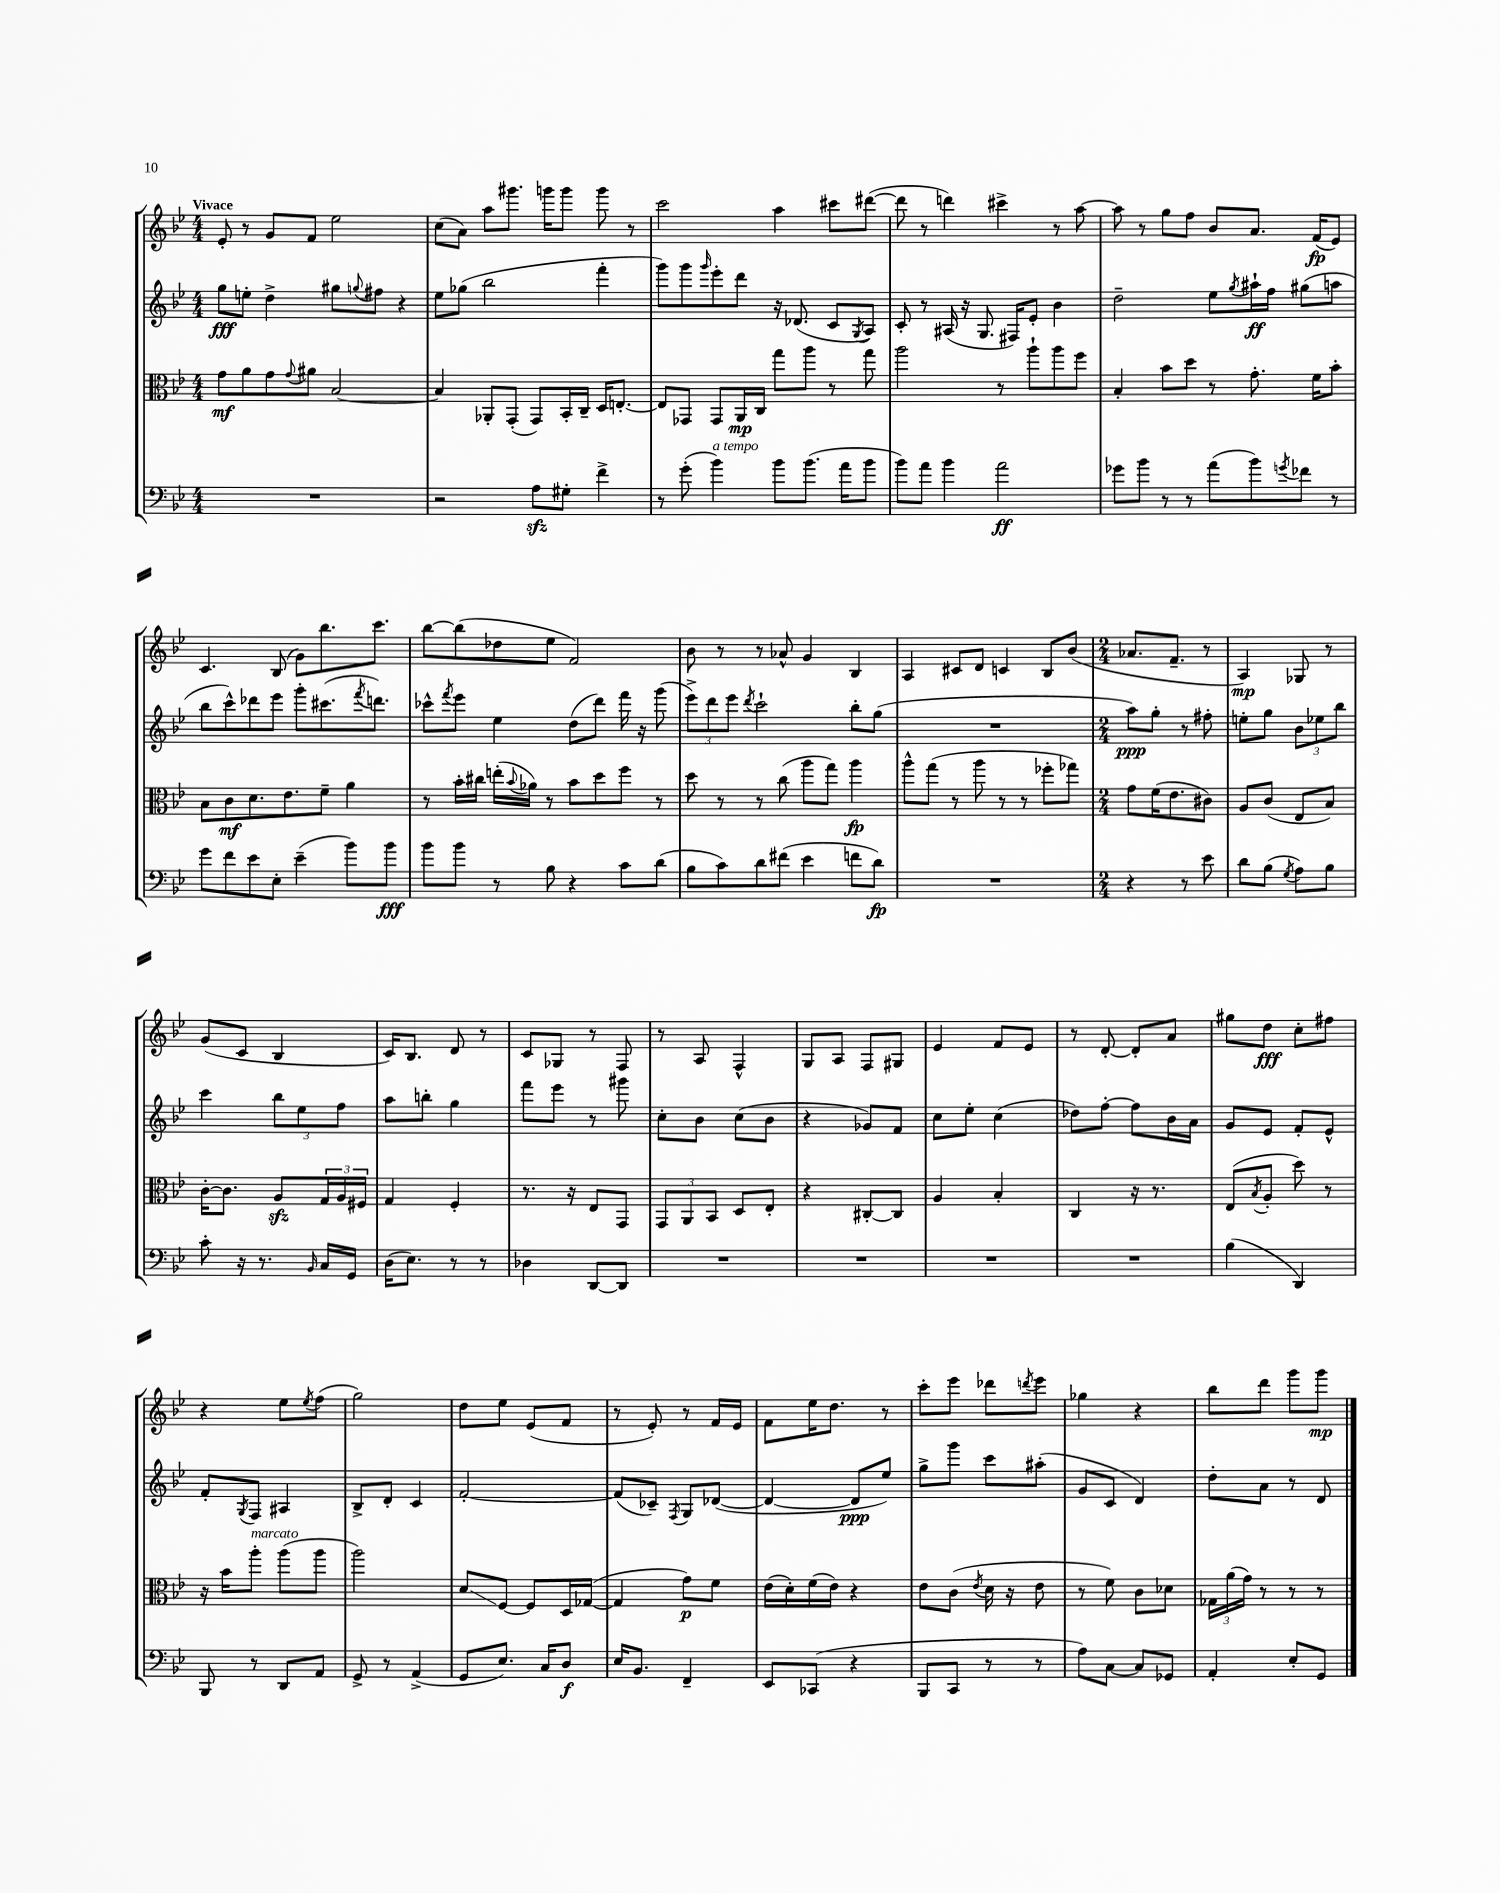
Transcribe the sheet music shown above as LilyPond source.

<<
\new StaffGroup <<
\new Staff = "s0" {
    \clef treble \key bes \major \numericTimeSignature \time 4/4 \tempo "Vivace"
    ees'8-. r8 g'8 f'8 ees''2 |
    c''8( a'8) a''8 gis'''8. g'''16 g'''8 g'''8 r8 |
    c'''2 a''4 cis'''8 dis'''8~( |
    dis'''8 r8 d'''4) cis'''4-> r8 a''8~ |
    a''8 r8 g''8 f''8 bes'8 a'8. f'16\fp( ees'8) |
    c'4. bes8( g'8) bes''8. c'''8. |
    bes''8~ bes''8( des''8 ees''8 f'2) |
    bes'8 r8 r8 aes'8-^ g'4 bes4 |
    a4 cis'8 d'8 c'4 bes8 bes'8( |
    \numericTimeSignature \time 2/4 aes'8. f'8.-- r8 |
    a4\mp) ges8 r8 |
    g'8( c'8 bes4 |
    c'16) bes8. d'8 r8 |
    c'8 ges8 r8 f8 |
    r8 a8 f4-^ |
    g8 a8 f8 gis8 |
    ees'4 f'8 ees'8 |
    r8 d'8~-. d'8-. a'8 |
    gis''8 d''8\fff c''8-. fis''8 |
    r4 ees''8 \acciaccatura { ees''8 } f''8( |
    g''2) |
    d''8 ees''8 ees'8( f'8 |
    r8 ees'8-.) r8 f'16 ees'16 |
    f'8 ees''16 d''8. r8 |
    c'''8-. ees'''8 des'''8 \acciaccatura { d'''8 } ees'''8 |
    ges''4 r4 |
    bes''8 d'''8 g'''8 g'''8\mp \bar "|." |
}
\new Staff = "s1" {
    \clef treble \key bes \major \numericTimeSignature \time 4/4
    g''8\fff e''8-. d''4-> gis''8 \appoggiatura { g''8 } fis''8 r4 |
    ees''8 ges''8( bes''2 f'''4-. |
    g'''8) g'''8 \grace { g'''16 } ees'''8-. d'''8 r16 des'8.( c'8 \acciaccatura { g8 } a8) |
    c'8-. r8 ais16( r16 g8. fis16) ees'8-. bes'4 |
    d''2-- ees''8 \acciaccatura { g''8 } ais''16-!\ff f''16 gis''8( a''8 |
    bes''8 c'''8-^) des'''8 ees'''8 g'''8-. cis'''8.( \acciaccatura { f'''8 } d'''8.) |
    ces'''8-^ \acciaccatura { f'''8 } ees'''8 ees''4 d''8( d'''8) f'''16 r16 g'''8( |
    \tuplet 3/2 { ees'''8->) d'''8 ees'''8 } \acciaccatura { d'''8 } c'''2-! bes''8-. g''8( |
    R1 |
    \numericTimeSignature \time 2/4 a''8\ppp) g''8-. r8 fis''8-. |
    e''8-. g''8 \tuplet 3/2 { bes'8 ees''8 bes''8 } |
    c'''4 \tuplet 3/2 { bes''8 ees''8 f''8 } |
    a''8 b''8-. g''4 |
    f'''8 ees'''8 r8 gis'''8 |
    c''8-. bes'8 c''8( bes'8 |
    r4 ges'8) f'8 |
    c''8 ees''8-. c''4( |
    des''8) f''8~-. f''8 bes'16 a'16 |
    g'8 ees'8 f'8-. ees'8-^ |
    f'8-. \acciaccatura { g8 } f8 ais4 |
    bes8-> d'8-. c'4 |
    f'2~-. |
    f'8( ces'8--) \acciaccatura { f8 } g8 des'8~( |
    des'4~ des'8\ppp ees''8) |
    g''8-> g'''8 c'''8 ais''8-.( |
    g'8 c'8 d'4) |
    d''8-. a'8 r8 d'8 \bar "|." |
}
\new Staff = "s2" {
    \clef alto \key bes \major \numericTimeSignature \time 4/4
    g'8\mf a'8 g'8 \appoggiatura { g'8 } ais'8 bes2~ |
    bes4 aes,8-. g,8-.( g,8) bes,16-. c16-- d16 e8.~-. |
    e8 ges,8 ges,8 a,16\mp c16 g''8 a''8 r8 g''8 |
    a''2 r8 a''8-! a''8 f''8 |
    bes4-. bes'8 d''8 r8 g'8.-. f'16 bes'8-. |
    bes8 c'8\mf d'8. ees'8. f'8-- a'4 |
    r8 bes'16-. cis''16 e''16-.( \appoggiatura { bes'8 } aes'16) r8 bes'8 d''8 f''8 r8 |
    d''8 r8 r8 c''8( a''8 g''8) a''4\fp |
    a''8-^ g''8( r8 a''8 r8 r8 fes''8-. ges''8) |
    \numericTimeSignature \time 2/4 g'8 f'16( ees'8. cis'8) |
    a8 c'8( ees8 bes8) |
    c'16~-. c'8. a8\sfz \tuplet 3/2 { g16 a16 fis16 } |
    g4 f4-. |
    r8. r16 ees8 g,8 |
    \tuplet 3/2 { g,8 a,8 bes,8 } d8 ees8-. |
    r4 cis8~-. cis8 |
    a4 bes4-. |
    c4 r16 r8. |
    ees8( \acciaccatura { bes8 } a8-. d''8) r8 |
    r16 bes'16 a''8-.^\markup { \italic "marcato" } a''8( a''8 |
    a''2) |
    d'8\glissando f8~ f8 d16 ges16~( |
    ges4 g'8\p) f'8 |
    ees'16( d'16-.) f'16( ees'16) r4 |
    ees'8 c'8( \acciaccatura { ees'8 } d'16 r16 ees'8 |
    r8 f'8) c'8 des'8 |
    \tuplet 3/2 { ges16 a'16( g'16) } r8 r8 r8 \bar "|." |
}
\new Staff = "s3" {
    \clef bass \key bes \major \numericTimeSignature \time 4/4
    R1 |
    r2 a8\sfz gis8-. f'4-> |
    r8 g'8-.( bes'4^\markup { \italic "a tempo" }) bes'8 bes'8.( a'16 bes'8 |
    bes'8) a'8 bes'4 a'2\ff |
    ges'8 bes'8 r8 r8 a'8( bes'8) \acciaccatura { g'8 } fes'8 r8 |
    g'8 f'8 ees'8 ees8-. ees'4--( bes'8) bes'8\fff |
    bes'8 bes'8 r8 bes8 r4 c'8 d'8( |
    bes8 c'8) d'8 fis'8( ees'4 f'8 d'8\fp) |
    R1 |
    \numericTimeSignature \time 2/4 r4 r8 ees'8 |
    d'8 bes8( \acciaccatura { g8 } a8) bes8 |
    c'8-. r16 r8. \grace { bes,16 } c16 g,16 |
    d16( ees8.) r8 r8 |
    des4 d,8~ d,8 |
    R2 |
    R2 |
    R2 |
    R2 |
    bes4( d,4) |
    bes,,8 r8 d,8 a,8 |
    g,8-> r8 a,4->( |
    g,8 ees8.) c16 d8\f |
    ees16 bes,8. f,4-- |
    ees,8 ces,8( r4 |
    bes,,8 c,8 r8 r8 |
    a8) c8~ c8 ges,8 |
    a,4-. ees8-. g,8 \bar "|." |
}
>>
>>
\layout { \context { \Score \remove "Bar_number_engraver" } }
